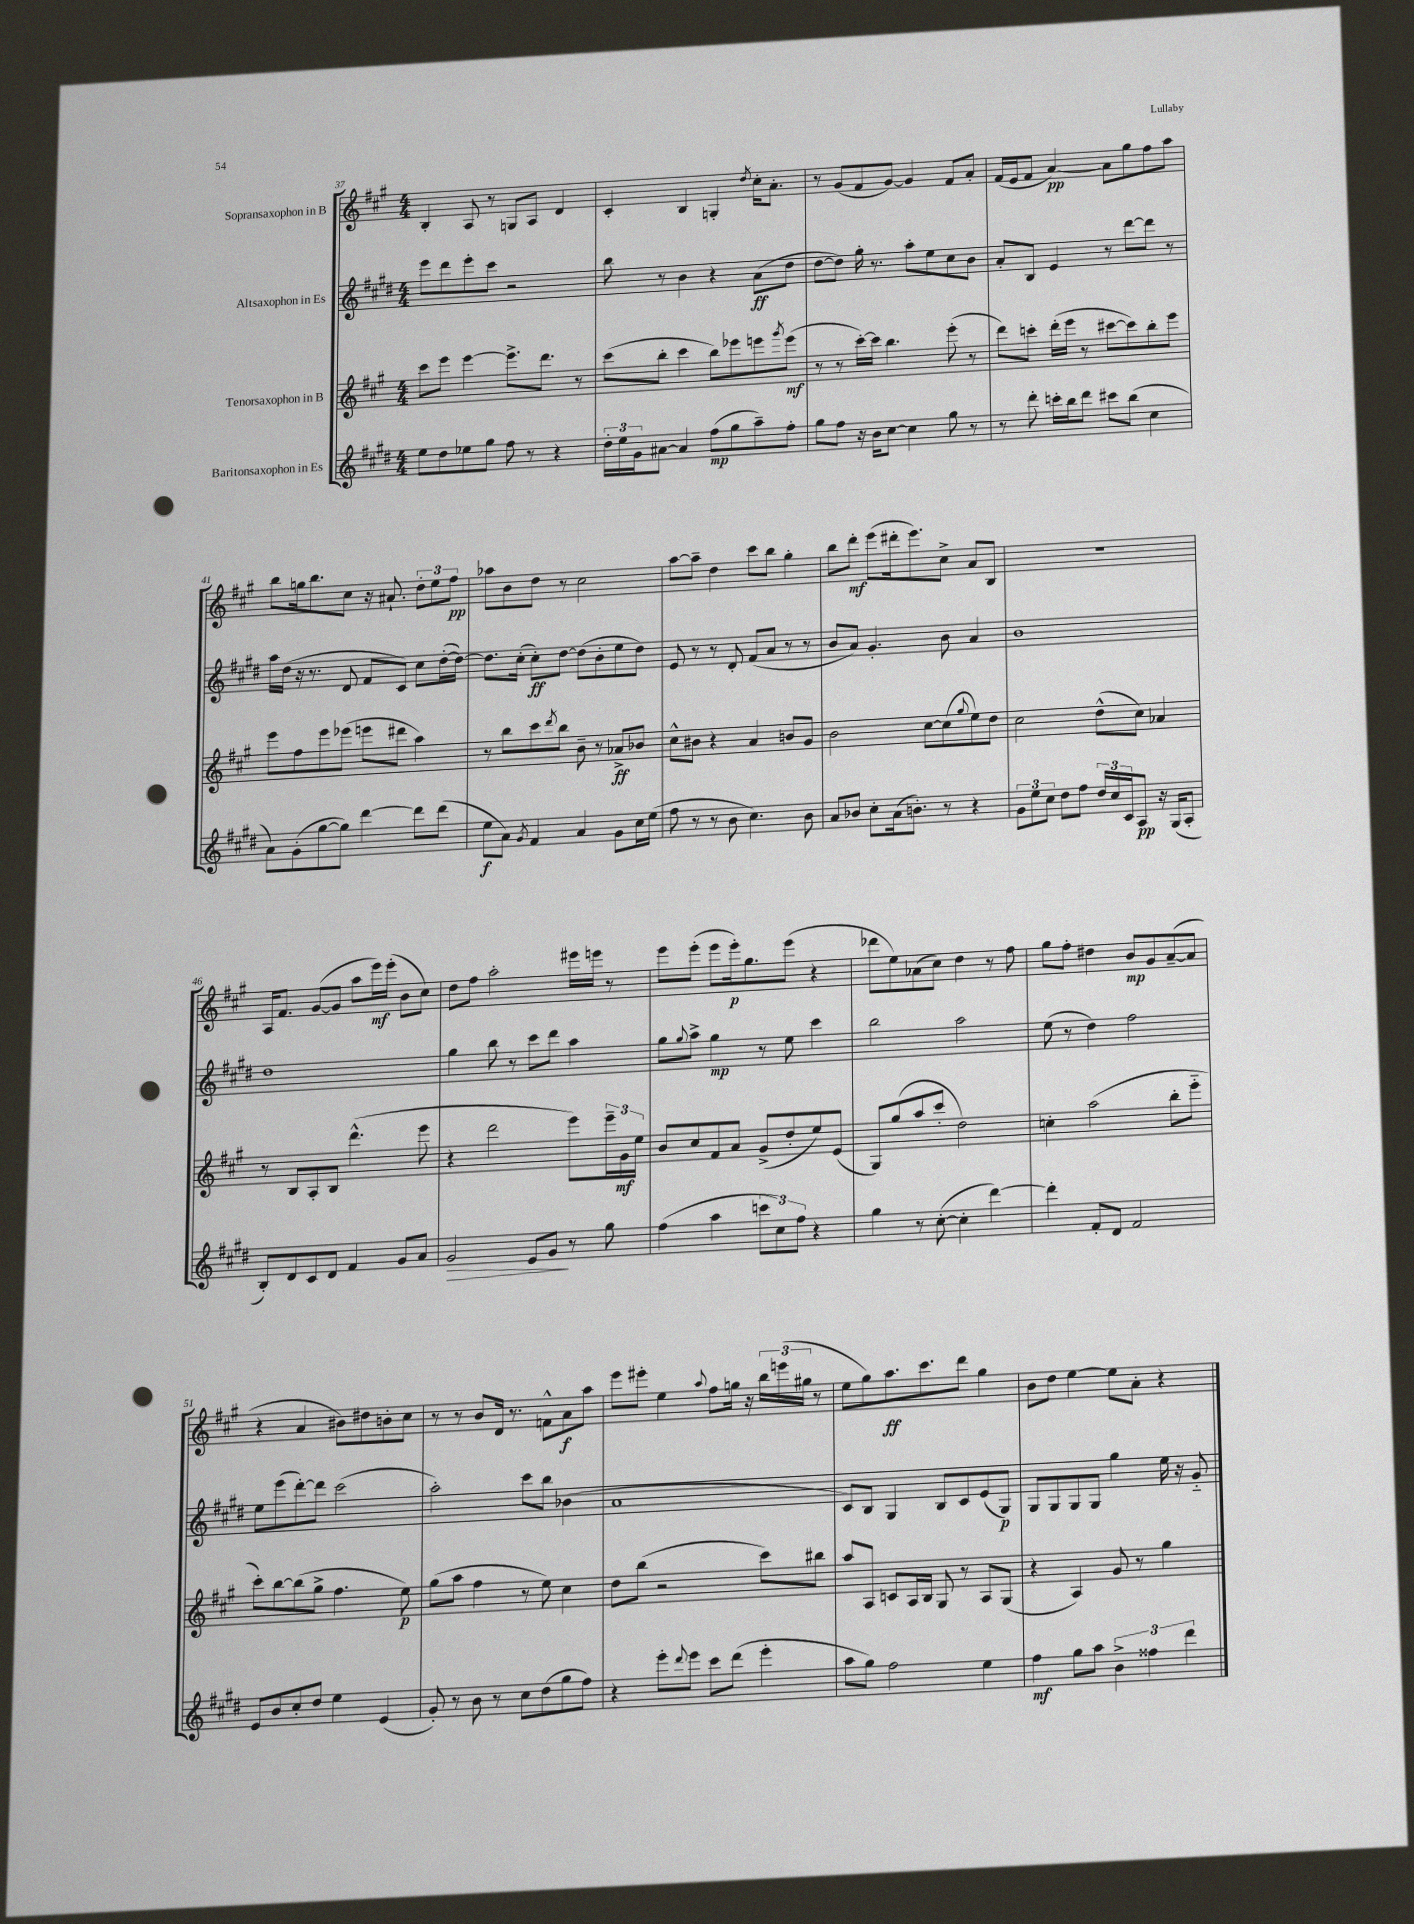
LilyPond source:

<<
\new StaffGroup <<
\new Staff = "s0" \with { instrumentName = "Sopransaxophon in B" } {
    \clef treble \key a \major \numericTimeSignature \time 4/4
    b4-. a8 r8 g8 a8 d'4 |
    cis'4-. b4 g4-. \acciaccatura { d''8 } cis''16-. a'8.-. |
    r8 gis'8( fis'8 gis'8~) gis'4 fis'8 a'8-. |
    fis'16( e'16 fis'8 a'4~\pp) a'8 gis''8 fis''8 a''8 |
    b''8 g''16 b''8. cis''8 r16 ais'8.-! \tuplet 3/2 { d''8-. e''8 fis''8\pp } |
    aes''8 b'8 d''8 r8 cis''2 |
    a''8~ a''8-- d''4 cis'''8 b''8 gis''4-. |
    b''8 d'''8-.\mf e'''8( dis'''16-. e'''8.) cis''8-> a'8 b8 |
    R1 |
    a16 fis'8. gis'8~( gis'8 a''8 e'''16\mf) e'''16-.( b'8 cis''8) |
    d''8 fis''8 a''2-. eis'''16 e'''16 r8 |
    e'''8 e'''8-.( e'''8 e'''16-.\p) gis''8. e'''8( r4 |
    des'''8 e''8) aes'8( cis''8) d''4 r8 fis''8 |
    gis''8 fis''8-. dis''4 b'8\mp gis'8 a'8~--( a'8 |
    r4 a'4 bis'8) dis''8 b'8-. cis''8 |
    r8 r8 b'8 d'16 r8. f'8-^ a'8\f a''8 |
    e'''8 eis'''8-. e''4 \appoggiatura { a''8 } fis''8 g''16 r16 \tuplet 3/2 { b''16 e'''16( gis''16 } r8 |
    e''8 gis''8) a''8.\ff cis'''8. d'''8 gis''4 |
    b'8 d''8 e''4~ e''8 a'8-. r4 \bar "|." |
}
\new Staff = "s1" \with { instrumentName = "Altsaxophon in Es" } {
    \clef treble \key e \major \numericTimeSignature \time 4/4
    e'''8 dis'''8 e'''8-. cis'''8 r2 |
    b''8 r8 b'4 r4 a'8\ff( dis''8 |
    dis''8~ dis''8) gis''16-. r8. a''8-. e''8 cis''8 b'8 |
    a'8-. b8 e'4 r8 dis'''8~ dis'''8 r8 |
    a''16 dis''16( r16 r8. dis'8 fis'8 cis'8) cis''8 dis''16~-.( dis''16~) |
    dis''8. cis''16-.( cis''8-.\ff) dis''8~ dis''8( b'8-. e''8 dis''8) |
    e'8 r8 r8 dis'8-. fis'8( a'8 r8 r8 |
    b'8 a'8) gis'4.-. b'8 a'4 |
    b'1 |
    dis''1 |
    gis''4 b''8 r8 cis'''8 dis'''8 a''4 |
    gis''8 \appoggiatura { gis''8 } a''8-> gis''4\mp r8 e''8 cis'''4 |
    b''2 a''2 |
    e''8( r8 dis''4) fis''2 |
    e''8 e'''8( dis'''8~-.) dis'''8 cis'''2( |
    a''2-.) cis'''8 b''8 bes'4( |
    a'1 |
    cis'8) b8 gis4 b8 cis'8 e'8( gis8\p) |
    gis8 gis8 gis8 gis8 gis''4 e''16 r16 gis'8-_ \bar "|." |
}
\new Staff = "s2" \with { instrumentName = "Tenorsaxophon in B" } {
    \clef treble \key a \major \numericTimeSignature \time 4/4
    cis'''8 e'''8 e'''4~ e'''8.-> d'''8. r8 |
    cis'''8( b''8-. cis'''4 b''8) ees'''8 e'''8 \acciaccatura { gis'''8 } e'''8\mf( |
    r8 r8 cis'''16~-.) cis'''16 b''4. e'''8-.( r8 |
    d'''8) c'''8-. d'''16-.( e'''16 r8 cis'''8~ cis'''8) b''8-. e'''8 |
    e'''8 fis''8 e'''8 ees'''8( e'''8 dis'''8 a''4) |
    r8 b''8 cis'''8 \acciaccatura { d'''8 } b''8 b'8-- r8 aes'8->\ff bes'8 |
    cis''8-^ bis'8 r4 a'4 b'8 gis'8 |
    b'2 cis''8~ cis''8( \appoggiatura { gis''8 } e''8) d''8 |
    cis''2 d''8-^( cis''8) aes'4 |
    r8 b8 a8-. b8 d'''4.-^( e'''8 |
    r4 d'''2 e'''8) \tuplet 3/2 { e'''16-- gis'16\mf e''16 } |
    b'8 cis''8 fis'8 a'8 gis'8->( d''8-. e''8) e'8( |
    gis8) gis''8( a''8 cis'''8-. d''2) |
    c''4-. a''2( b''8-. e'''8-_ |
    cis'''8-.) b''8~ b''8( gis''8-> fis''4. e''8\p) |
    gis''8( a''8 fis''4 r8 e''8) cis''4 |
    d''8 b''8( r2 cis'''8) bis''8 |
    a''8 a8 c'8 a16 b16 gis8 r8 a8 gis8( |
    r4 a4) gis'8 r8 gis''4 \bar "|." |
}
\new Staff = "s3" \with { instrumentName = "Baritonsaxophon in Es" } {
    \clef treble \key e \major \numericTimeSignature \time 4/4
    e''8 dis''8 ees''8 gis''8 fis''8 r8 r4 |
    \tuplet 3/2 { dis''16-. e''16 gis'16 } ais'8~ ais'4 fis''8\mp( gis''8 a''8--) fis''8-. |
    gis''8 fis''8 r16 b'16 cis''8~ cis''4 gis''8 r8 |
    r8 dis'''8-. c'''16-. b''16 dis'''8 cis'''8 b''8( cis''4 |
    a'8) gis'8-.( gis''8~ gis''8) dis'''4~ dis'''8 dis'''8( |
    e''8\f a'8) \acciaccatura { gis'8 } fis'4 a'4 gis'8 cis''16 e''16( |
    fis''8 r8 r8 b'8 cis''4.) b'8 |
    a'8 bes'8 cis''8-. a'16( b'8.-.) r8 r4 |
    \tuplet 3/2 { gis'8 e''8 cis''8 } dis''8 fis''8 \tuplet 3/2 { dis''16 cis''16 cis'16 } a8\pp r16 gis16( a8-. |
    b8-.) dis'8 cis'8 dis'8 fis'4 gis'8 a'8 |
    gis'2\> e'8 gis'8\! r8 gis''8 |
    fis''4( a''4 \tuplet 3/2 { c'''8 cis''8) fis''8 } r4 |
    gis''4 r8 cis''8~-.( cis''4-. dis'''4~) |
    dis'''4-. fis'8-. dis'8 fis'2 |
    e'8 b'8 cis''8-. dis''8 e''4 e'4( |
    gis'8-.) r8 b'8 r8 cis''8 dis''8( gis''8 fis''8) |
    r4 e'''8-. \appoggiatura { dis'''8 } e'''8 cis'''8 dis'''8( e'''4-. |
    a''8 gis''8) fis''2 e''4 |
    fis''4\mf gis''8 a''8 \tuplet 3/2 { b'4-> fisis''4 dis'''4 } \bar "|." |
}
>>
>>
\layout { \context { \Score currentBarNumber = #37 } }
